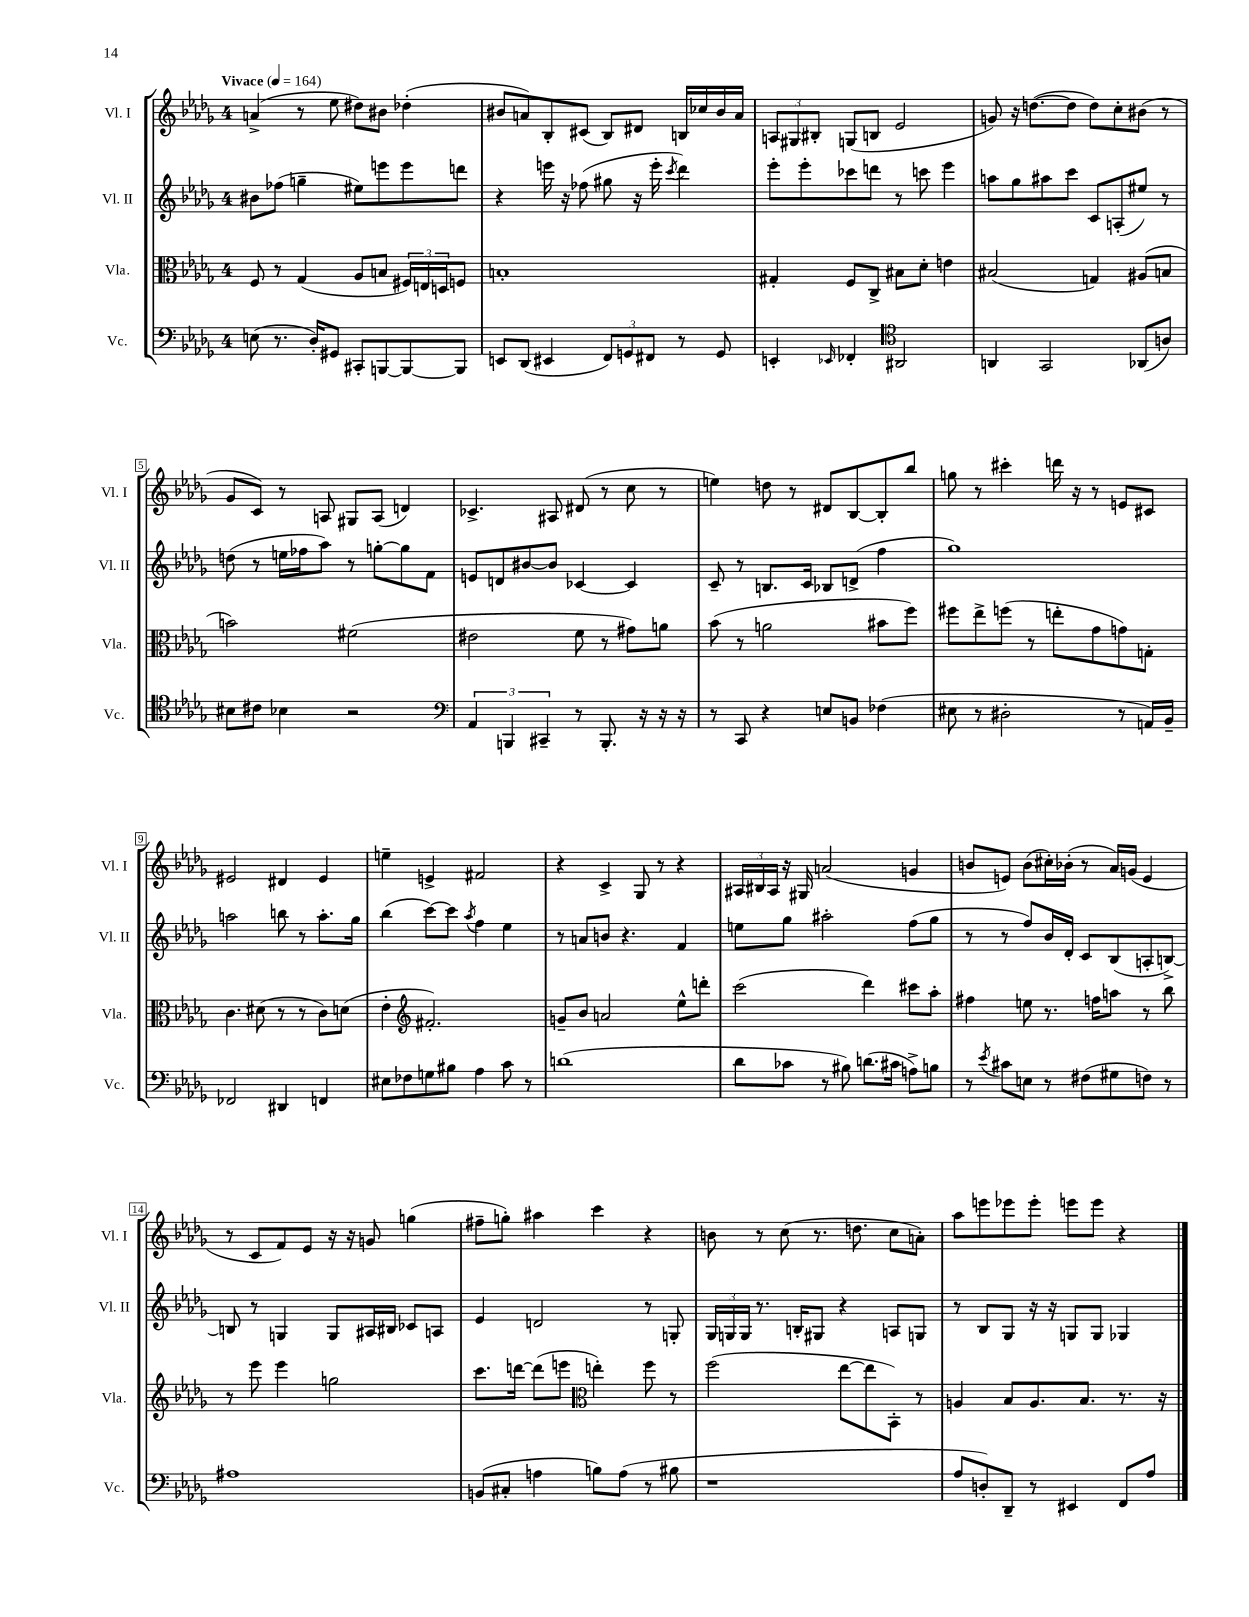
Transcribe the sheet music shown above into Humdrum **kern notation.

**kern	**kern	**kern	**kern
*part4	*part3	*part2	*part1
*staff4	*staff3	*staff2	*staff1
*I"Vc.	*I"Vla.	*I"Vl. II	*I"Vl. I
*I'Vc.	*I'Vla.	*I'Vl. II	*I'Vl. I
*clefF4	*clefC3	*clefG2	*clefG2
*k[b-e-a-d-g-]	*k[b-e-a-d-g-]	*k[b-e-a-d-g-]	*k[b-e-a-d-g-]
*M4/4	*M4/4	*M4/4	*M4/4
*MM164	*MM164	*MM164	*MM164
=1	=1	=1	=1
!	!	!	!LO:TX:a:B:t=Vivace
(8En\	8F/	8b#X\L	(4an^/
8.r	8r	(8ff-X\J	.
.	(4G-/	4ggn~\	8r
16D-'/KL)	.	.	.
8GG#X/J	.	.	8ee-\
8CC#X'/L	8A-/L	8ee#X\L)	8dd#X\L)
[8BBBn/	8Bn/J	8eeen\	8b#X\J
8BBB/_	24F#X/LL)	8eee\	(4dd-X'\
.	24En/	.	.
.	24Dn/J	.	.
8BBB/J]	8Fn/J	8dddn\J	.
=2	=2	=2	=2
8EEn/L	1Bn'	4r	8b#X/L
(8DD-/J	.	.	8an/)
4EE#X/	.	16eeen\	8B-'/
.	.	16r	.
.	.	(8ff-X\	(8c#X/J
12FF/L)	.	8gg#X\	8B-/L)
12GGn/	.	.	.
.	.	16r	8d#X/J
12FF#X/J	.	.	.
.	.	16eee'\	.
.	.	8qccc/	.
8r	.	4ddd-\)	16Bn/LL
.	.	.	16cc-X/
8GG/	.	.	16b#/
.	.	.	16a/JJ
=3	=3	=3	=3
4EEn'/	4G#X'/	8eee-'\L	12An/L
.	.	.	12G#X/
.	.	8eee-'\	.
.	.	.	12B#X'/J
16qqEE-X/	.	.	.
4FF-X'/	8F/L	8ccc-X\	(8Gn/L
.	8C^/J	8dddn\J	8Bn/J
*clefC4	*	*	*
2AA#X/	8B#X\L	8r	2e-/
.	8d-'\J	8cccn\	.
.	4en\	4eee-\	.
=4	=4	=4	=4
4AAn/	(2B#X/	8aan\L	8gn/)
.	.	8gg-\	16r
.	.	.	([8.ddn\L
2GG-/	.	8aa#X\	.
.	.	8ccc\J	8dd\J]
.	4Gn/)	8c/L	8dd\L)
.	.	(8An'/	8cc'\
(8AA-X/L	(8A#X/L	8ee#X/J)	(8b#X\J
8An/J)	8Bn/J	8r	8r
!!LO:LB:g=z
=5	=5	=5	=5
8B#X\L	2bn\)	(8ddn\	8g-/L
8c#X\J	.	8r	8c/J)
4B-X\	.	16een\LL	8r
.	.	16ff-X\J	.
.	.	8aa-\J)	8An/
2r	(2f#X\	8r	8G#X/L
.	.	[8ggn'\L	(8A/J
.	.	8gg\]	4dn/)
.	.	8f\J	.
=6	=6	=6	=6
*clefF4	*	*	*
6AA-/	2e#X\	8en/L	4.c-X^/
.	.	8dn/	.
6BBBn/	.	.	.
.	.	[8b#X/	.
6CC#X~/	.	.	.
.	.	8b#/J]	8A#X/
8r	8f\	[4c-X/	(8d#X/
8.BBB'/	8r	.	8r
.	8g#X\L)	4c-/]	8cc\
16r	.	.	.
16r	8an\J	.	8r
16r	.	.	.
=7	=7	=7	=7
8r	(8b-\	8c~/	4een\)
8CC/	8r	8r	.
4r	2an\	8.Bn/L	8ddn\
.	.	.	8r
.	.	16c/Jk	.
8En/L	.	8B-X/L	8d#X/L
8BBn/J	.	(8dn^/J	[8B-/
(4F-X\	8b#X\L	4ff\	8B-'/]
.	8ff\J)	.	8bb-/J
=8	=8	=8	=8
8E#X\	8ff#X\L	1gg-)	8ggn\
8r	8ee-^\	.	8r
2D#X'\	(8ffn\J	.	4ccc#X'\
.	8r	.	.
.	8een'\L	.	16dddn\
.	.	.	16r
.	8g-\	.	8r
8r	8gn\)	.	8en/L
16AAn/LL)	8Gn'\J	.	8c#X/J
16BB-~/JJ	.	.	.
!!LO:LB:g=z
=9	=9	=9	=9
2FF-X/	4.c\	2aan\	2e#X/
.	(8d#X\	.	.
4DD#X/	8r	8bbn\	4d#X/
.	8r	8r	.
4FFn/	8c\L)	8.aa'\L	4e#/
.	(8dn\J	.	.
.	.	16gg-\Jk	.
=10	=10	=10	=10
8E#X\L	4e-'\	(4bb-\	4een~\
8F-X\	.	.	.
*	*clefG2	*	*
8Gn\	2.f#X'/)	[8ccc\L)	4en^/
8B#X\J	.	8ccc\J]	.
.	.	8qaa-/	.
4A-\	.	4ff\	2f#X/
8c\	.	4ee-\	.
8r	.	.	.
=11	=11	=11	=11
(1dn	8gn~/L	8r	4r
.	8b-/J	8an/L	.
.	2an/	8bn/J	4c^/
.	.	4.r	.
.	.	.	8G-/
.	.	.	8r
.	8ee-^^\L	4f/	4r
.	8dddn'\J	.	.
=12	=12	=12	=12
8d-\L	(2ccc\	8een\L	24A#X/LL
.	.	.	24B#X/
.	.	.	24A#/JJ
8c-X\J	.	8gg-\J	16r
.	.	.	16G#X/
8r	.	2aa#X'\	(2an/
8B#X\)	.	.	.
(8.dn\L	4ddd-\)	.	.
16c#X\Jk	.	.	.
8An^\L)	8ccc#X\L	(8ff\L	4gn/
8Bn\J	8aa-'\J	8gg-\J	.
=13	=13	=13	=13
8r	4ff#X\	8r	8bn/L
8qe-/	.	.	.
8c#X\L	.	8r	8en/J)
8En\J	8een\	8ff/L)	(8b\L
8r	8.r	16b-/L	16cc#X'\L)
.	.	16d-'/JJ	(16b-X'\JJ
(8F#X\L	.	8c/L	8r
.	16ffn\KL	.	.
8G#X\	8aan\J	(8B-/	16a-/LL)
.	.	.	(16gn/JJ
8Fn\J)	8r	8An'/	4e/
8r	8bb-\	[8Bn^/J)	.
!!LO:LB:g=z
=14	=14	=14	=14
1A#X	8r	8Bn/]	8r
.	8eee-\	8r	8c/L
.	4eee-\	4Gn/	8f/)
.	.	.	8e-/J
.	2ggn\	8G/L	16r
.	.	.	16r
.	.	16A#X/L	8gn/
.	.	16B#X/JJ	.
.	.	8c-X/L	(4ggn\
.	.	8An/J	.
=15	=15	=15	=15
(8BBn/L	8.ccc\L	4e-/	8ff#X~\L
8C#X'/J	.	.	8ggn'\J)
.	[16dddn\Jk	.	.
4An\	(8ddd\L]	2dn/	4aa#X\
.	8eeen\J	.	.
*	*clefC3	*	*
8Bn\L)	4een'\)	.	4ccc\
(8A\J	.	.	.
8r	8ff\	8r	4r
8B#X\	8r	8Gn'/	.
=16	=16	=16	=16
1r	(2ff\	24G-/LL	8bn\
.	.	24Gn/	.
.	.	24G/JJ	.
.	.	8.r	8r
.	.	.	(8cc\
.	.	16Bn'/KL	.
.	.	8G#X/J	8.r
.	[8ee-\L	4r	.
.	.	.	8.ddn\
.	8ee-\]	.	.
.	8BB-'\J)	8An/L	8cc\L
.	8r	8Gn/J	8an'\J)
=17	=17	=17	=17
8A-/L	4An/	8r	8aa-\L
8Dn'/)	.	8B-/L	8eeen\
8DD-~/J	8B-/L	8G-/J	8eee-X\
8r	8.A/	16r	8eee-'\J
.	.	16r	.
4EE#X/	.	8Gn/L	8eeen\L
.	8.B-/J	.	.
.	.	8G/J	8eee\J
8FF/L	8.r	4G-X/	4r
8A-/J	.	.	.
.	16r	.	.
==	==	==	==
*-	*-	*-	*-
